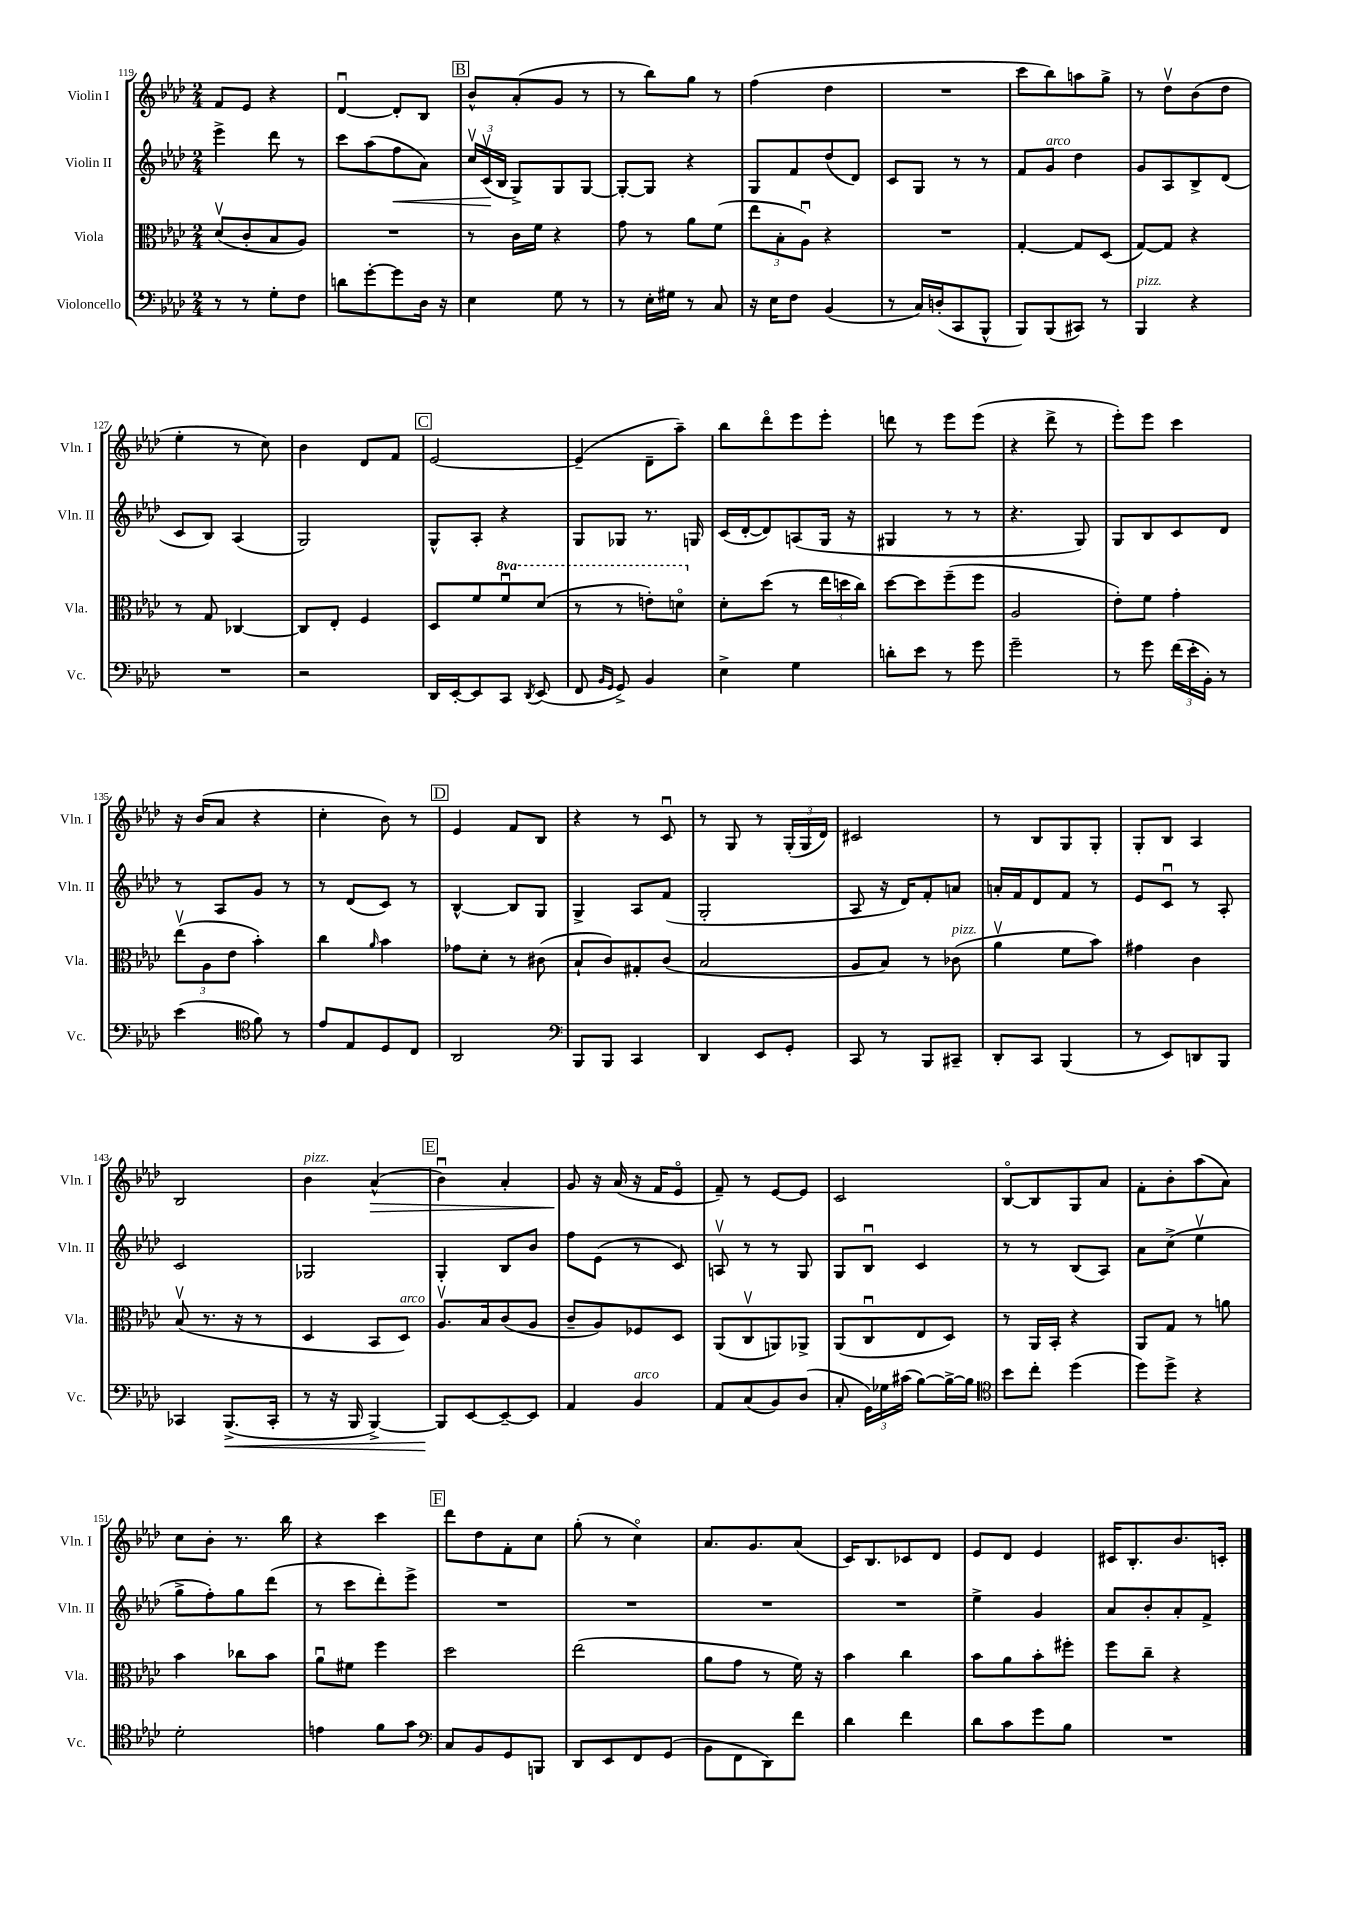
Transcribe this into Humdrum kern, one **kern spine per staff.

**kern	**dynam	**kern	**kern	**dynam	**kern	**dynam
*part4	*part4	*part3	*part2	*part2	*part1	*part1
*staff4	*staff4	*staff3	*staff2	*staff2	*staff1	*staff1
*I"Violoncello	*	*I"Viola	*I"Violin II	*	*I"Violin I	*
*I'Vc.	*	*I'Vla.	*I'Vln. II	*	*I'Vln. I	*
*clefF4	*	*clefC3	*clefG2	*	*clefG2	*
*k[b-e-a-d-]	*	*k[b-e-a-d-]	*k[b-e-a-d-]	*	*k[b-e-a-d-]	*
*M2/4	*	*M2/4	*M2/4	*	*M2/4	*
=119	=119	=119	=119	=119	=119	=119
8r	.	(8d-v/L	4eee-^\	.	8f/L	.
8r	.	8c'/	.	.	8e-/J	.
8G'\L	.	8B-/	8ddd-\	.	4r	.
8F\J	.	8A-/J)	8r	.	.	.
=120	=120	=120	=120	=120	=120	=120
8dn\L	.	2r	8ccc\L	.	[4d-u/	.
[8g'\	.	.	(8aa-\	.	.	.
!	!	!	!	!LO:HP:b	!	!
8g\]	.	.	8ff\	<	8d-'/L]	.
16D-\Jk	.	.	8a-\J)	.	8B-/J	.
16r	.	.	.	.	.	.
!!LO:REH:place=s1:t=B
=121	=121	=121	=121	=121	=121	=121
4E-\	.	8r	24ccv/LL	.	8b-^^/L	.
.	.	.	(24cv/	.	.	.
.	.	.	24B-/JJ	[	.	.
.	.	16c\LL	8G^/L)	.	(8a-'/	.
.	.	16f\JJ	.	.	.	.
8G\	.	4r	8G/	.	8g/J	.
8r	.	.	[8G/J	.	8r	.
=122	=122	=122	=122	=122	=122	=122
8r	.	8g\	8G'/L_	.	8r	.
16E-'\LL	.	8r	8G/J]	.	8bb-\L)	.
16G#X\JJ	.	.	.	.	.	.
8r	.	8a-\L	4r	.	8gg\J	.
8C/	.	(8f\J	.	.	8r	.
=123	=123	=123	=123	=123	=123	=123
16r	.	12ee-\L	8G/L	.	(4ff\	.
16E-\KL	.	.	.	.	.	.
.	.	12B-'\	.	.	.	.
8F\J	.	.	8f/	.	.	.
.	.	12A-u\J)	.	.	.	.
(4BB-/	.	4r	(8dd-/	.	4dd-\	.
.	.	.	8d-/J)	.	.	.
=124	=124	=124	=124	=124	=124	=124
8r	.	2r	8c/L	.	2r	.
16C/LL)	.	.	8G/J	.	.	.
(16Dn'/J	.	.	.	.	.	.
8CC/	.	.	8r	.	.	.
8BBB-^^/J	.	.	8r	.	.	.
=125	=125	=125	=125	=125	=125	=125
8BBB-/L)	.	[4G'/	8f/L	.	8ccc\L	.
!	!	!	!LO:TX:a:i:t=arco	!	!	!
(8BBB-/	.	.	8g/J	.	8bb-\)	.
8CC#X/J)	.	8G/L]	4dd-\	.	8aan\	.
8r	.	(8D-/J	.	.	8gg^\J	.
=126	=126	=126	=126	=126	=126	=126
!LO:TX:a:i:t=pizz.	!	!	!	!	!	!
4BBB-/	.	[8G/L)	8g/L	.	8r	.
.	.	8G/J]	8A-/	.	8dd-v\L	.
4r	.	4r	8B-^/	.	(8b-\	.
.	.	.	(8d-/J	.	8dd-\J	.
!!LO:LB:g=z
=127	=127	=127	=127	=127	=127	=127
2r	.	8r	8c/L	.	4ee-'\	.
.	.	8G/	8B-/J)	.	.	.
.	.	[4C-X/	(4A-/	.	8r	.
.	.	.	.	.	8cc\)	.
=128	=128	=128	=128	=128	=128	=128
2r	.	8C-/L]	2G/)	.	4b-\	.
.	.	8E-'/J	.	.	.	.
.	.	4F/	.	.	8d-/L	.
.	.	.	.	.	8f/J	.
!!LO:REH:place=s1:t=C
=129	=129	=129	=129	=129	=129	=129
16DD-/LL	.	8D-/L	8G^^/L	.	[2e-/	.
[16EE-'/J	.	.	.	.	.	.
8EE-/]	.	8f/	8A-'/J	.	.	.
*	*	*8va	*	*	*	*
8CC/J	.	8ffu/	4r	.	.	.
8qDD-/	.	.	.	.	.	.
(8EE-/	.	(8dd-/J	.	.	.	.
=130	=130	=130	=130	=130	=130	=130
8FF/	.	8r	8G/L	.	(4e-~/]	.
16qqBB-/LL	.	.	.	.	.	.
16qqGG/JJ	.	.	.	.	.	.
8GG^/)	.	8r	8G-X/J	.	.	.
4BB-/	.	8een'\L)	8.r	.	8d-~\L	.
.	.	8ddn\J	.	.	8aa-~\J)	.
.	.	.	16Gn/	.	.	.
=131	=131	=131	=131	=131	=131	=131
*	*	*X8va	*	*	*	*
4E-^\	.	8d-'\L	(16c/LL	.	8bb-\L	.
.	.	.	[16d-'/J	.	.	.
.	.	(8dd-\J	8d-/])	.	8ddd-\	.
4G\	.	8r	(8An/	.	8eee-\	.
.	.	24ee-\LL	16G/Jk	.	8eee-'\J	.
.	.	24ddn\	.	.	.	.
.	.	.	16r	.	.	.
.	.	24cc\JJ)	.	.	.	.
=132	=132	=132	=132	=132	=132	=132
8dn'\L	.	[8dd-\L	4G#X/	.	8dddn\	.
8e-\J	.	8dd-\]	.	.	8r	.
8r	.	(8ff~\	8r	.	8eee-\L	.
8g\	.	8ff\J	8r	.	(8eee-\J	.
=133	=133	=133	=133	=133	=133	=133
2g~\	.	2A-/	4.r	.	4r	.
.	.	.	.	.	8ddd-^\	.
.	.	.	8G/)	.	8r	.
=134	=134	=134	=134	=134	=134	=134
8r	.	8e-'\L)	8G/L	.	8eee-'\L)	.
8g\	.	8f\J	8B-/	.	8eee-\J	.
(24f\LL	.	4g'\	8c/	.	4ccc\	.
24e-'\	.	.	.	.	.	.
24BB-'\JJ)	.	.	.	.	.	.
8r	.	.	8d-/J	.	.	.
!!LO:LB:g=z
=135	=135	=135	=135	=135	=135	=135
(4e-\	.	(12ee-v\L	8r	.	16r	.
.	.	.	.	.	(16b-/KL	.
.	.	12A-\	.	.	.	.
.	.	.	8A-/L	.	8a-/J	.
.	.	12e-\J	.	.	.	.
*clefC4	*	*	*	*	*	*
8f\)	.	4b-'\)	8g/J	.	4r	.
8r	.	.	8r	.	.	.
=136	=136	=136	=136	=136	=136	=136
8e-/L	.	4cc\	8r	.	4cc'\	.
8E-/	.	.	(8d-/L	.	.	.
.	.	16qqa-/	.	.	.	.
8D-/	.	4b-\	8c/J)	.	8b-\)	.
8C/J	.	.	8r	.	8r	.
!!LO:REH:place=s1:t=D
=137	=137	=137	=137	=137	=137	=137
2AA-/	.	8g-X\L	[4B-^^/	.	4e-/	.
.	.	8d-'\J	.	.	.	.
.	.	8r	8B-/L]	.	8f/L	.
.	.	(8c#X\	8G/J	.	8B-/J	.
=138	=138	=138	=138	=138	=138	=138
*clefF4	*	*	*	*	*	*
8BBB-/L	.	8B-`/L	4G^/	.	4r	.
8BBB-/J	.	8c/)	.	.	.	.
4CC/	.	8G#X'/	8A-/L	.	8r	.
.	.	(8c/J	(8f/J	.	8cu/	.
=139	=139	=139	=139	=139	=139	=139
4DD-/	.	2B-/	2G'/	.	8r	.
.	.	.	.	.	8G/	.
8EE-/L	.	.	.	.	8r	.
8GG'/J	.	.	.	.	(24G'/LL	.
.	.	.	.	.	24G/	.
.	.	.	.	.	24d-/JJ)	.
=140	=140	=140	=140	=140	=140	=140
8CC/	.	8A-/L	8A-/	.	2c#X/	.
8r	.	8B-/J)	16r	.	.	.
.	.	.	16d-/KL)	.	.	.
8BBB-/L	.	8r	8f'/	.	.	.
!	!	!LO:TX:a:i:t=pizz.	!	!	!	!
8CC#X~/J	.	(8c-X\	8an/J	.	.	.
=141	=141	=141	=141	=141	=141	=141
8DD-'/L	.	4a-v\	16an'/LL	.	8r	.
.	.	.	16f/J	.	.	.
8CC/J	.	.	8d-/	.	8B-/L	.
(4BBB-/	.	8f\L	8f/J	.	8G/	.
.	.	8b-\J)	8r	.	8G'/J	.
=142	=142	=142	=142	=142	=142	=142
8r	.	4g#X\	8e-/L	.	8G'/L	.
8EE-/L)	.	.	8cu/J	.	8B-/J	.
8DDn/	.	4c\	8r	.	4A-/	.
8BBB-/J	.	.	8A-'/	.	.	.
!!LO:LB:g=z
=143	=143	=143	=143	=143	=143	=143
4CC-X/	.	(8B-v/	2c/	.	2B-/	.
.	.	8.r	.	.	.	.
!	!LO:HP:b	!	!	!	!	!
(8.BBB-^/L	<	.	.	.	.	.
.	.	16r	.	.	.	.
.	.	8r	.	.	.	.
16CC-'/Jk	.	.	.	.	.	.
=144	=144	=144	=144	=144	=144	=144
!	!	!	!	!	!LO:TX:a:i:t=pizz.	!
8r	.	4D-/	2G-X/	.	4b-\	.
16r	.	.	.	.	.	.
16BBB-/	.	.	.	.	.	.
!	!	!	!	!	!	!LO:HP:b
[4BBB-^/)	.	8BB-/L	.	.	(4a-^^/	>
!	!	!LO:TX:a:i:t=arco	!	!	!	!
.	.	8D-/J)	.	.	.	.
!!LO:REH:place=s1:t=E
=145	=145	=145	=145	=145	=145	=145
8BBB-/L]	.	8.A-v/L	4G'/	.	4b-u\)	.
[8EE-/	[	.	.	.	.	.
.	.	16B-/k	.	.	.	.
8EE-~/_	.	(8c/	8B-/L	.	4a-'/	.
8EE-/J]	.	8A-/J	8b-/J	.	.	.
=146	=146	=146	=146	=146	=146	=146
4AA-/	.	8c~/L	8ff\L	.	8g/	.
.	.	8A-/)	(8e-\J	.	16r	]
.	.	.	.	.	(16a-/	.
!LO:TX:a:i:t=arco	!	!	!	!	!	!
4BB-/	.	8F-X/	8r	.	16r	.
.	.	.	.	.	16f/KL	.
.	.	8D-/J	8c/)	.	8e-/J	.
=147	=147	=147	=147	=147	=147	=147
8AA-/L	.	(8AA-/L	8Anv/	.	8f~/)	.
(8C/	.	8Cv/	8r	.	8r	.
8BB-/)	.	8AAn/)	8r	.	[8e-/L	.
(8D-/J	.	8AA-X^/J	8G/	.	8e-/J]	.
=148	=148	=148	=148	=148	=148	=148
8C'/	.	(8AA-/L	8G/L	.	2c/	.
24GG\LL)	.	8Cu/	8B-u/J	.	.	.
24G-X\	.	.	.	.	.	.
(24c#X\JJ	.	.	.	.	.	.
[8B-\L)	.	8E-/	4c/	.	.	.
16B-^\L_	.	8D-/J)	.	.	.	.
16B-\JJ]	.	.	.	.	.	.
=149	=149	=149	=149	=149	=149	=149
*clefC4	*	*	*	*	*	*
8b-\L	.	8r	8r	.	[8B-/L	.
8cc'\J	.	16AA-/LL	8r	.	8B-/]	.
.	.	16BB-'/JJ	.	.	.	.
(4dd-\	.	4r	(8B-/L	.	8G/	.
.	.	.	8A-/J)	.	8a-/J	.
=150	=150	=150	=150	=150	=150	=150
8dd-\L)	.	8AA-/L	8a-\L	.	8f'\L	.
8dd-^\J	.	8G/J	(8cc^\J	.	8b-'\	.
4r	.	8r	4ee-v\	.	(8aa-\	.
.	.	8an\	.	.	8a-\J)	.
!!LO:LB:g=z
=151	=151	=151	=151	=151	=151	=151
2d-'\	.	4b-\	8gg^\L	.	8cc\L	.
.	.	.	8ff'\)	.	8b-'\J	.
.	.	8cc-X\L	8gg\	.	8.r	.
.	.	8b-\J	(8ddd-\J	.	.	.
.	.	.	.	.	16bb-\	.
=152	=152	=152	=152	=152	=152	=152
4en\	.	8a-u\L	8r	.	4r	.
.	.	8f#X\J	8ccc\L	.	.	.
8f\L	.	4ff\	8ddd-'\)	.	4ccc\	.
8g\J	.	.	8eee-^\J	.	.	.
!!LO:REH:place=s1:t=F
=153	=153	=153	=153	=153	=153	=153
*clefF4	*	*	*	*	*	*
8C/L	.	2dd-\	2r	.	8ddd-\L	.
8BB-/	.	.	.	.	8dd-\	.
8GG/	.	.	.	.	8f'\	.
8BBBn/J	.	.	.	.	8cc\J	.
=154	=154	=154	=154	=154	=154	=154
8DD-/L	.	(2ee-\	2r	.	(8gg'\	.
8EE-/	.	.	.	.	8r	.
8FF/	.	.	.	.	4cc\)	.
(8GG/J	.	.	.	.	.	.
=155	=155	=155	=155	=155	=155	=155
8BB-\L	.	8a-\L	2r	.	8.a-/L	.
8FF\	.	8g\J	.	.	.	.
.	.	.	.	.	8.g/	.
8DD-\)	.	8r	.	.	.	.
8f\J	.	16f\)	.	.	(8a-/J	.
.	.	16r	.	.	.	.
=156	=156	=156	=156	=156	=156	=156
4d-\	.	4b-\	2r	.	16c/KL)	.
.	.	.	.	.	8.B-/	.
4f\	.	4cc\	.	.	8c-X/	.
.	.	.	.	.	8d-/J	.
=157	=157	=157	=157	=157	=157	=157
8d-\L	.	8b-\L	4ee-^\	.	8e-/L	.
8c\	.	8a-\	.	.	8d-/J	.
8g\	.	8b-'\	4g/	.	4e-/	.
8B-\J	.	8ff#X'\J	.	.	.	.
=158	=158	=158	=158	=158	=158	=158
2r	.	8ff\L	8a-/L	.	16c#X/KL	.
.	.	.	.	.	8.B-'/	.
.	.	8cc~\J	8b-'/	.	.	.
.	.	4r	8a-'/	.	8.b-/	.
.	.	.	8f^/J	.	.	.
.	.	.	.	.	16cn'/Jk	.
==	==	==	==	==	==	==
*-	*-	*-	*-	*-	*-	*-
